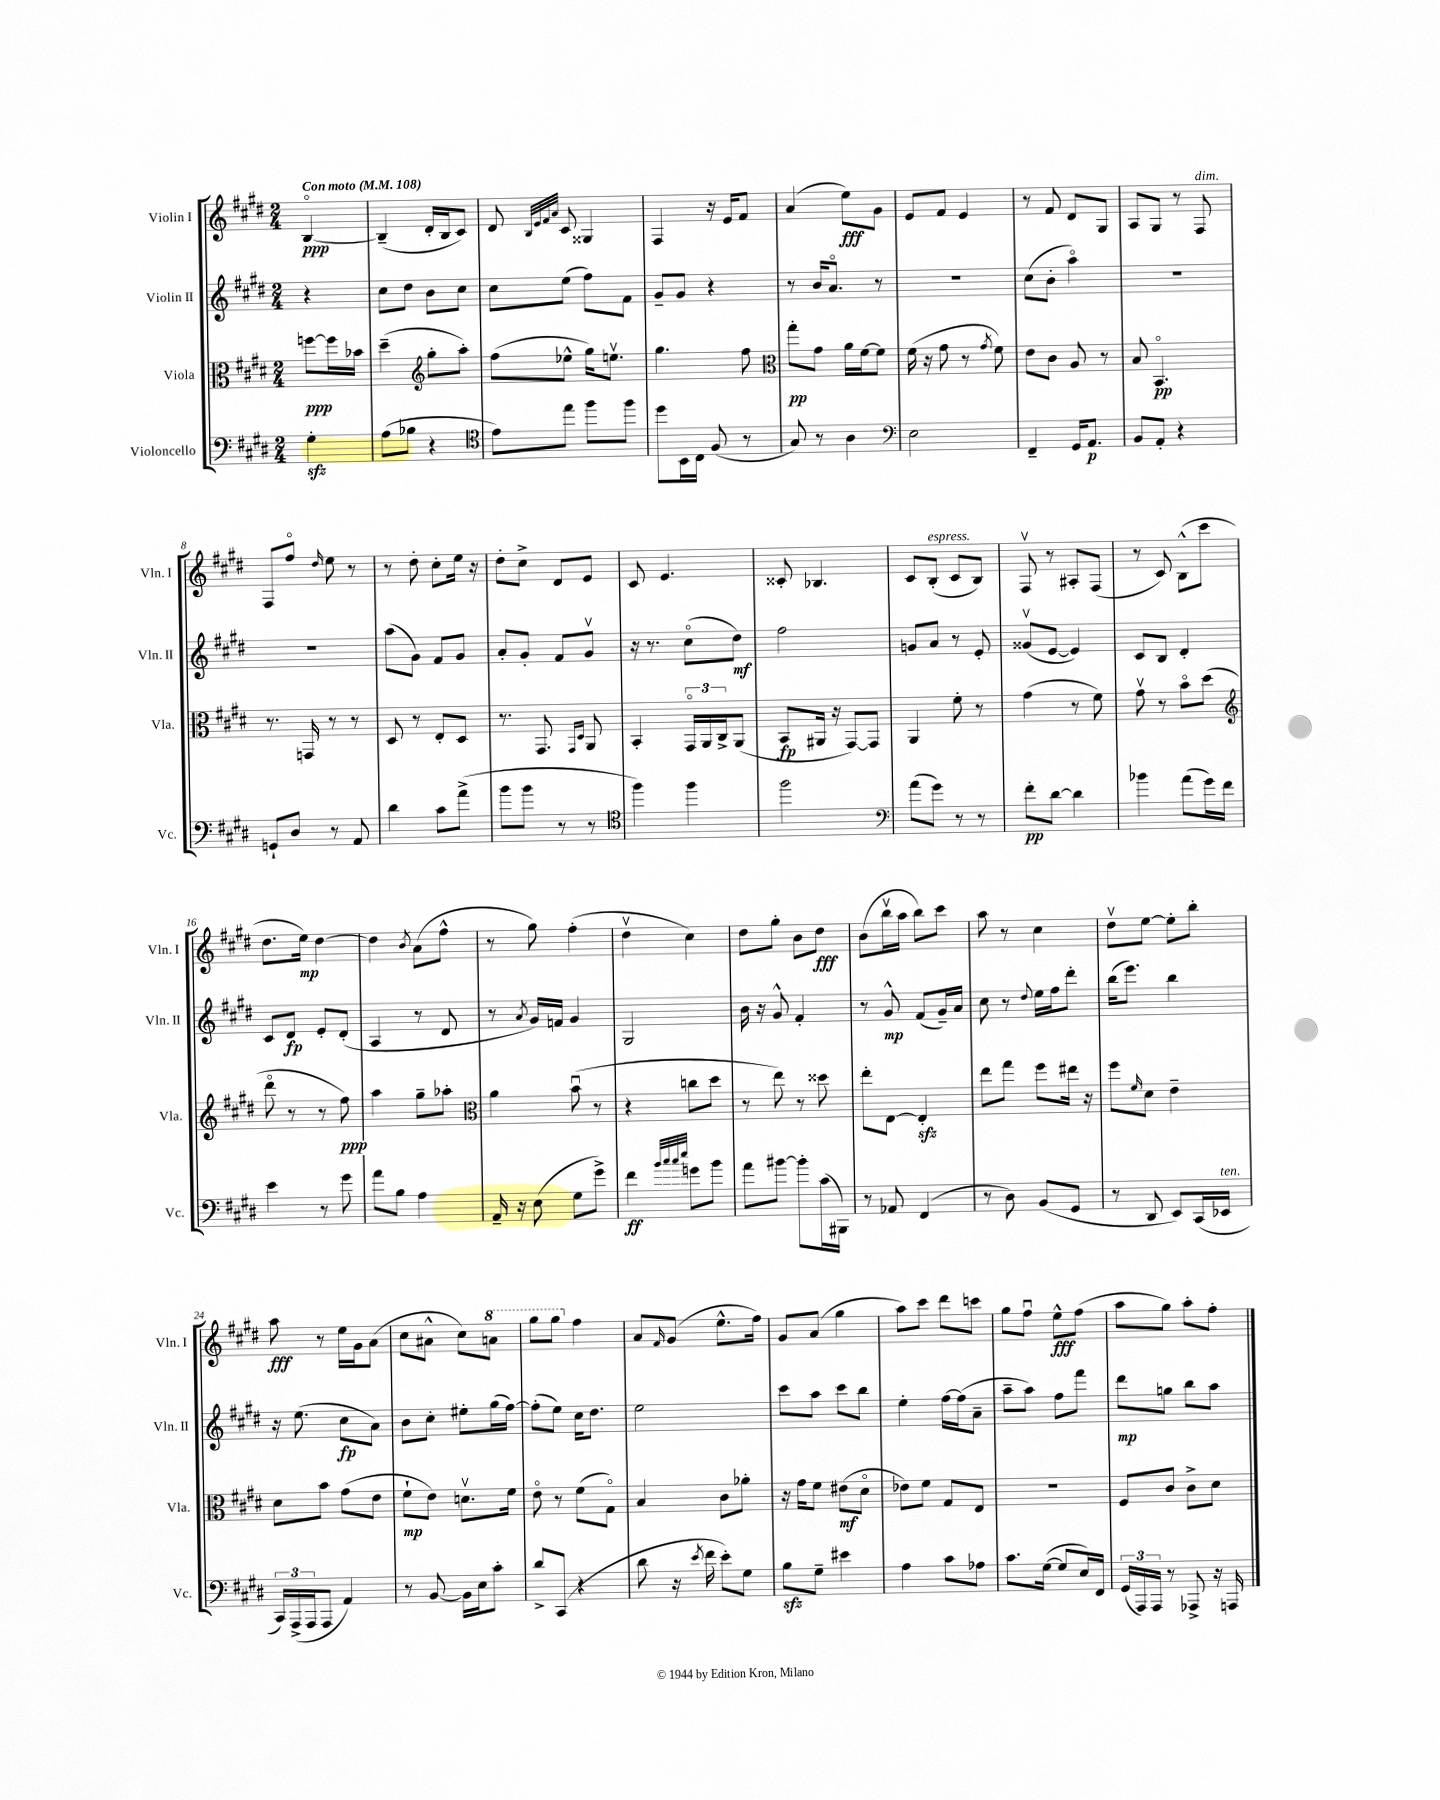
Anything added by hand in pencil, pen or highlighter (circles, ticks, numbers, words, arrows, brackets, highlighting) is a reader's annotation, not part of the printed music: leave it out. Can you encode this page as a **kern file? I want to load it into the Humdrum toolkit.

**kern	**kern	**kern	**kern
*staff4	*staff3	*staff2	*staff1
*clefF4	*clefC3	*clefG2	*clefG2
*k[f#c#g#d#]	*k[f#c#g#d#]	*k[f#c#g#d#]	*k[f#c#g#d#]
*M2/4	*M2/4	*M2/4	*M2/4
*MM108	*MM108	*MM108	*MM108
4G#'	[8ff	4r	[4Bo
.	16ff]	.	.
.	16b-	.	.
=	=	=	=
(8A	(4dd#~	8cc#	(4B~]
8B-	.	8dd#	.
*	*clefG2	*	*
4r	8gg#'	8b	16d#'
.	.	.	16B
.	8aa')	8cc#	8c#)
=	=	=	=
*clefC4	*	*	*
8e)	(8ff#	8cc#	8d#
.	.	.	32qqB
.	.	.	32qqe
.	.	.	32qqf#
.	.	.	32qqa
8ee	8ee-^^	(8ee	8c#
8ff#	16gg#)	8ff#)	4G##
.	8.eev	.	.
8ff#	.	8f#	.
=	=	=	=
8dd#	4.gg#	8g#~	4F#
16BB	.	8g#	.
16C#	.	.	.
(8F#	.	4r	16r
.	.	.	16e
8r	8ff#	.	8f#
=	=	=	=
*	*clefC3	*	*
8G#)	8gg#'	8r	(4a
8r	8g#	16b	.
.	.	8.ao	.
4A	16a	.	8ee)
.	[16f#	.	.
.	8f#]	8r	8g#
=	=	=	=
*clefF4	*	*	*
2E	(16f#	2r	8e
.	16r	.	.
.	8g#	.	8f#
.	8r	.	4e
.	8qg#	.	.
.	8f#)	.	.
=	=	=	=
4FF#~	8e	(8cc#	8r
.	8c#	8b'	8f#
16GG#	8A	4aao)	8d#
8.AA	.	.	.
.	8r	.	8G#
=	=	=	=
8BB	8B	2r	8A
8AA'	4.BBo	.	8G#
4r	.	.	8r
.	.	.	8F#
=	=	=	=
8GG`	8.r	2r	8F#
8D#	.	.	8ff#o
.	16GG	.	.
.	.	.	16qqdd#
8r	8r	.	8ee
8AA	8r	.	8r
=	=	=	=
4d#	8D#	(8aa	8r
.	8r	8g#)	8dd#'
8c#	8E'	8f#	8cc#'
(8a^	8D#	8g#	16ee
.	.	.	16r
=	=	=	=
8b	8.r	8a'	8dd#'
8b	.	8g#'	8cc#^
.	8.GG#	.	.
8r	.	8f#	8d#
.	16qqGG#	.	.
.	16qqD#	.	.
8r	8AA	8g#v	8e
=	=	=	=
*clefC4	*	*	*
4ff#)	4BB'	16r	8c#
.	.	8.r	.
.	.	.	4.e
4ff#	24GG#o	(8cc#o	.
.	24AA	.	.
.	24C#^	.	.
.	(8AA	8dd#)	.
=	=	=	=
2ff#	8BB	2ff#	8c##'
.	16AA#	.	4.B-
.	16r	.	.
.	[8GG#)	.	.
.	8GG#]	.	.
=	=	=	=
*clefF4	*	*	*
(8a	4AA	8g	8c#
8g#)	.	8a	(8B'
8r	8f#'	8r	8c#
8r	8r	8e'	8B)
=	=	=	=
8f#'	(4g#	(8g##v	8F#v
[8d#	.	[8e	8r
4d#]	8r	4e])	8A#'
.	8f#)	.	(8F#
=	=	=	=
4b-	8g#v	8c#	8r
.	8r	8B	8c#)
(8a	8bo	4d#'	(8B^^
16g#)	(8dd#	.	8ccc#
16f#	.	.	.
=	=	=	=
*	*clefG2	*	*
4e	8ddd#o	8c#	8.dd#
.	8r	8d#	.
.	.	.	16ee)
8r	8r	8e'	[4dd#
8g#	8ff#)	(8d#'	.
=	=	=	=
8a	4aa	4A	4dd#]
8B	.	.	.
.	.	.	8qb
4A	8gg#~	8r	(8a
.	8aa-'	8d#	8ff#^^
=	=	=	=
*	*clefC3	*	*
16AA~	4a	8r	8r
16r	.	.	.
.	.	8qa	.
(8E	.	16g#)	8gg#)
.	.	16f	.
8G#	(8bu	4g#	(4ff#'
8g#^)	8r	.	.
=	=	=	=
4f#	4r	2G#	4dd#v
32qqb	.	.	.
32qqcc#	.	.	.
32qqcc#	.	.	.
32qqee	.	.	.
8g	8cc	.	4cc#)
8b	8dd#	.	.
=	=	=	=
8a	8r	16b	8dd#
.	.	16r	.
[8b#	8ee)	8g#^^	8gg#'
8b#']	8r	4f#'	8b
(16c#	8dd##	.	8dd#
16BBB#)	.	.	.
=	=	=	=
8r	8ee'	8r	(8b
8AA-	[8E	8g#^^	16bbv
.	.	.	16aa
(4FF#	4E']	(8f#	8bb)
.	.	16g#~)	8ccc#
.	.	16a	.
=	=	=	=
8r	8ee	8cc#	8aa
8D#)	8gg#	8r	8r
.	.	8qqdd#	.
(8BB	8ff#	16ee	4cc#
.	.	16ff#	.
8GG#	16ee#	8ddd#'	.
.	16r	.	.
=	=	=	=
8r	8ff#	(16bb	8dd#v
.	.	8.eee)	.
.	16qqf#	.	.
8DD#	8d#	.	[8ee
8EE)	4e~	4bb	8ee']
(16CC#	.	.	8bb'
16EE-	.	.	.
=	=	=	=
24CC#)	8d#	16r	8aa
(24AAA^	.	.	.
.	.	(8.ee	.
24AAA	.	.	.
8AAA	8b	.	8r
4AA)	(8g#	8cc#	16ee
.	.	.	16g#
.	8e	8a)	(8a
=	=	=	=
8r	8f#`	8b	8cc#
[8BB	8e)	8cc#'	8a#^^
16BB]	8.dv	8ee#'	8cc#)
16E	.	.	.
8c#'	.	(16gg#	8aa
.	16f#	[16ff#)	.
=	=	=	=
8d#^	8eo	(8ff#']	8ggg#
(8CC#	8r	8ee)	8ggg#
4r	(8f#	16cc#	4ff#
.	.	8.dd#	.
.	8G#o)	.	.
=	=	=	=
8d#	4B	2ee	8a
.	.	.	16qqf#
16r	.	.	(8g#
8qe	.	.	.
16f#	.	.	.
8e')	8c#	.	8.ee^^
8G#	8a-'	.	.
.	.	.	16ff#)
=	=	=	=
8B	16r	8ccc#	8g#
.	16g#	.	.
8G#~	8f#	8aa	(8a
4e#	(8e#	8ccc#	4gg#
.	8d#o	8bb	.
=	=	=	=
4A	8e-)	4ee'	8aa)
.	8f#	.	8ccc#
8c#	8G#	[16ff#	8ddd#
.	.	(16ff#]	.
8A-	8E	8a~	8ccc
=	=	=	=
8.c#	2r	8aa~	8gg#
.	.	8aa)	8ff#u
([16G#	.	.	.
8G#]	.	8ff#	8ee^^
16E)	.	8fff#	(8ff#
16FF#	.	.	.
=	=	=	=
(24GG#	8F#	8ddd#	8aa
24AAA)	.	.	.
24AAA	.	.	.
8r	8c#	8gg	8gg#)
8AAA-^	8c#^	8bb	8aa'
16r	8d#	8aa	8ff#'
16AAA	.	.	.
==	==	==	==
*-	*-	*-	*-
